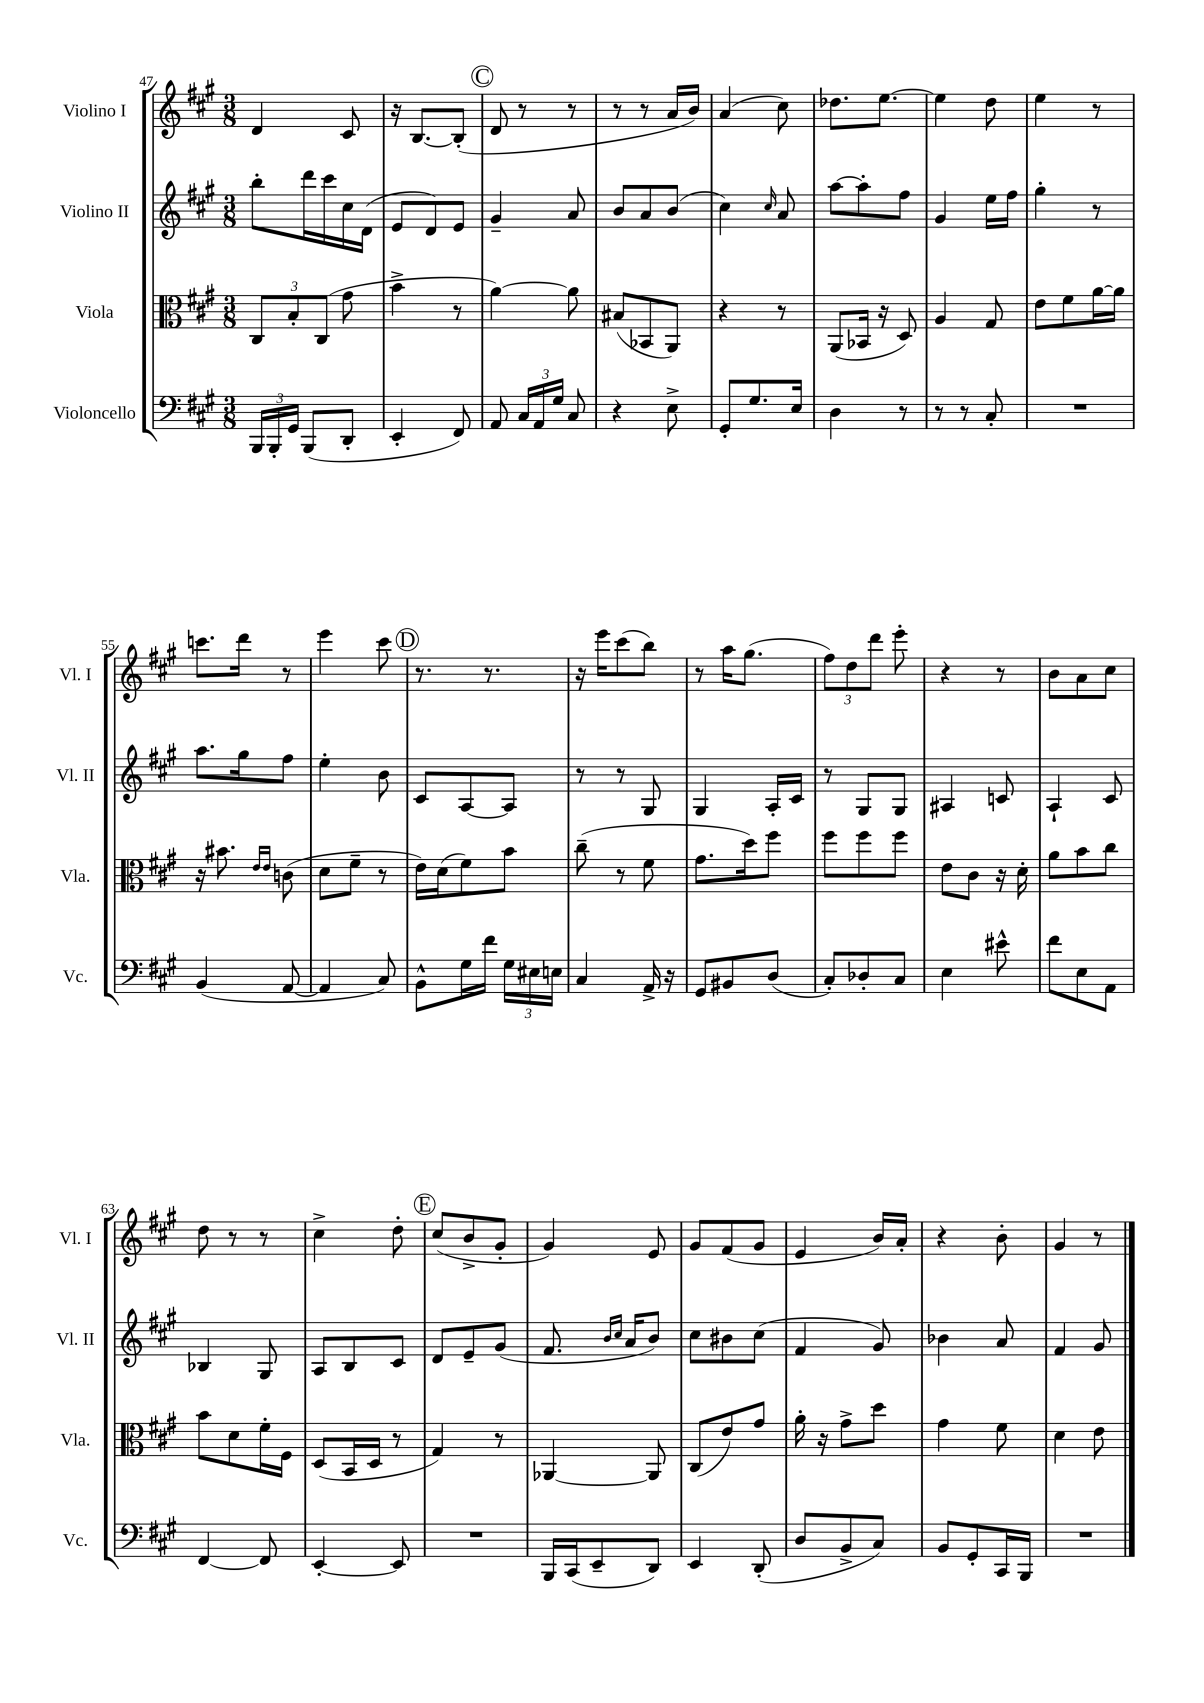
<<
\new StaffGroup <<
\new Staff = "s0" \with { instrumentName = "Violino I" shortInstrumentName = "Vl. I" } {
    \clef treble \key a \major \numericTimeSignature \time 3/8
    \autoBeamOff d'4 cis'8 |
    r16 b8.[~ b8]-.( |
    \mark \markup { \circle "C" } d'8 r8 r8 |
    r8 r8 a'16[ b'16]) |
    a'4( cis''8) |
    des''8.[ e''8.]~ |
    e''4 d''8 |
    e''4 r8 |
    c'''8.[ d'''16] r8 |
    e'''4 cis'''8 |
    \mark \markup { \circle "D" } r8. r8. |
    r16 e'''16[ cis'''8( b''8]) |
    r8 a''16[ gis''8.]( |
    \tuplet 3/2 { fis''8[) d''8 d'''8] } e'''8-. |
    r4 r8 |
    b'8[ a'8 cis''8] |
    d''8 r8 r8 |
    cis''4-> d''8-. |
    \mark \markup { \circle "E" } cis''8[( b'8-> gis'8]-. |
    gis'4) e'8 |
    gis'8[ fis'8( gis'8] |
    e'4 b'16[) a'16]-. |
    r4 b'8-. |
    gis'4 r8 \bar "|." |
}
\new Staff = "s1" \with { instrumentName = "Violino II" shortInstrumentName = "Vl. II" } {
    \clef treble \key a \major \numericTimeSignature \time 3/8
    \autoBeamOff b''8[-. d'''16 cis'''16 cis''16 d'16]( |
    e'8[ d'8) e'8] |
    \mark \markup { \circle "C" } gis'4-- a'8 |
    b'8[ a'8 b'8]( |
    cis''4) \grace { cis''16 } a'8 |
    a''8[~ a''8-. fis''8] |
    gis'4 e''16[ fis''16] |
    gis''4-. r8 |
    a''8.[ gis''16 fis''8] |
    e''4-. b'8 |
    \mark \markup { \circle "D" } cis'8[ a8~ a8] |
    r8 r8 gis8 |
    gis4 a16[-. cis'16] |
    r8 gis8[ gis8] |
    ais4 c'8 |
    a4-! cis'8 |
    bes4 gis8 |
    a8[ b8 cis'8] |
    \mark \markup { \circle "E" } d'8[ e'8-- gis'8]( |
    fis'8. \grace { b'16[ cis''16] } a'16[ b'8]) |
    cis''8[ bis'8 cis''8]( |
    fis'4 gis'8) |
    bes'4 a'8 |
    fis'4 gis'8 \bar "|." |
}
\new Staff = "s2" \with { instrumentName = "Viola" shortInstrumentName = "Vla." } {
    \clef alto \key a \major \numericTimeSignature \time 3/8
    \autoBeamOff \tuplet 3/2 { cis8[ b8-. cis8]( } gis'8 |
    b'4-> r8 |
    \mark \markup { \circle "C" } a'4~) a'8 |
    bis8[( bes,8 a,8]) |
    r4 r8 |
    a,8[( bes,16] r16 d8) |
    a4 gis8 |
    e'8[ fis'8 a'16~ a'16] |
    r16 bis'8. \grace { e'16[ e'16] } c'8( |
    d'8[ fis'8]-- r8 |
    \mark \markup { \circle "D" } e'16[) d'16( fis'8) b'8] |
    cis''8--( r8 fis'8 |
    gis'8.[ d''16) fis''8] |
    fis''8[ fis''8 fis''8] |
    e'8[ cis'8] r16 d'16-. |
    a'8[ b'8 cis''8] |
    b'8[ d'8 fis'16-. fis16] |
    d8[( b,16 d16] r8 |
    \mark \markup { \circle "E" } gis4) r8 |
    aes,4~ aes,8 |
    cis8[( e'8) gis'8] |
    a'16-. r16 gis'8[-> d''8] |
    gis'4 fis'8 |
    d'4 e'8 \bar "|." |
}
\new Staff = "s3" \with { instrumentName = "Violoncello" shortInstrumentName = "Vc." } {
    \clef bass \key a \major \numericTimeSignature \time 3/8
    \autoBeamOff \tuplet 3/2 { b,,16[ b,,16-. gis,16] } b,,8[( d,8]-. |
    e,4-. fis,8) |
    \mark \markup { \circle "C" } a,8 \tuplet 3/2 { cis16[ a,16 gis16] } cis8 |
    r4 e8-> |
    gis,8[-. gis8. e16] |
    d4 r8 |
    r8 r8 cis8-. |
    R4. |
    b,4( a,8~ |
    a,4 cis8) |
    \mark \markup { \circle "D" } b,8[-^ gis16 fis'16] \tuplet 3/2 { gis16[ eis16 e16] } |
    cis4 a,16-> r16 |
    gis,8[ bis,8 d8]( |
    cis8[-.) des8-. cis8] |
    e4 eis'8-^ |
    fis'8[ e8 a,8] |
    fis,4~ fis,8 |
    e,4~-. e,8 |
    \mark \markup { \circle "E" } R4. |
    b,,16[ cis,16( e,8-- d,8]) |
    e,4 d,8-.( |
    d8[ b,8-> cis8]) |
    b,8[ gis,8-. cis,16 b,,16] |
    R4. \bar "|." |
}
>>
>>
\layout { \context { \Score currentBarNumber = #47 } }
